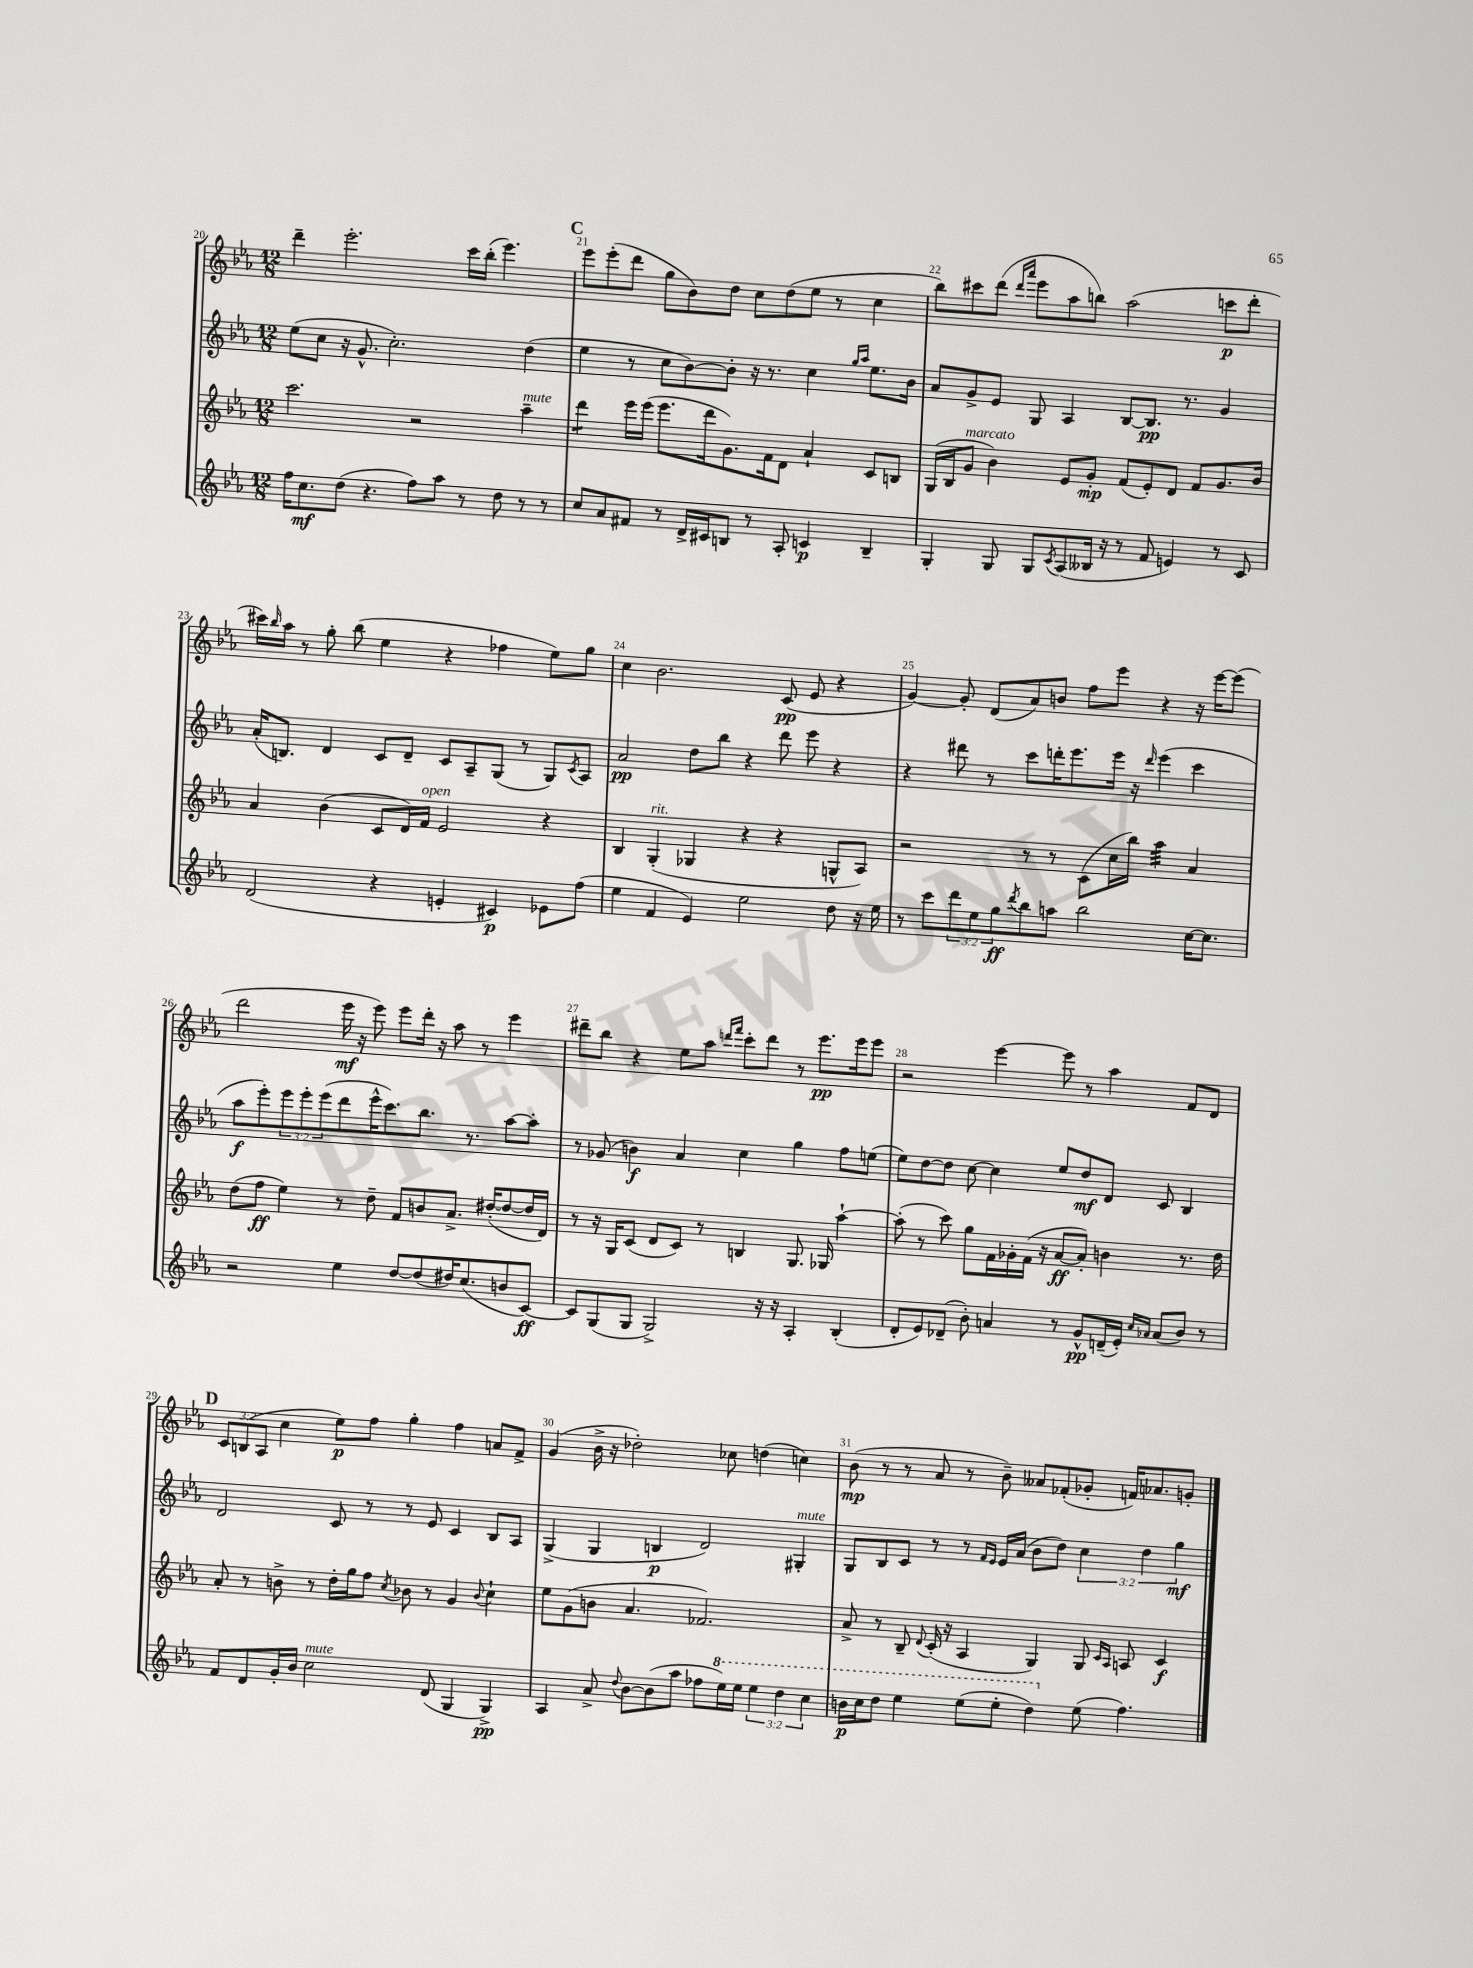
<<
\new StaffGroup <<
\new Staff = "s0" {
    \clef treble \key ees \major \numericTimeSignature \time 12/8 \override Staff.TupletNumber.text = #tuplet-number::calc-fraction-text
    d'''4-- ees'''2.-. c'''16 bes''16-.( ees'''4.) |
    \mark \markup { \bold "C" } ees'''8 ees'''8-.( d'''8 g''8 bes'8) d''8 c''8 d''8( ees''8 r8 c''4 |
    bes''8) cis'''8 d'''8( \grace { d'''16 aes'''16 } ees'''8 aes''8 b''8) aes''2( c'''8\p d'''8-. |
    cis'''16) \grace { bes''16 } aes''16 r8 g''8-. bes''8( ees''4 r4 fes''4 ees''8) g''8 |
    c''4 bes'2. c'8\pp( ees'8 r4 |
    g'4~) g'8-. d'8( aes'8) b'8 f''8 ees'''8 r4 r16 ees'''16~ ees'''8( |
    d'''2 ees'''16\mf r16 ees'''8) ees'''8 d'''16-. r16 aes''8 r8 ees'''4 |
    dis'''8-- bes''8 r4 ees''8 aes''8 \grace { d'''16 f'''16 } c'''8-. d'''8 r8 ees'''8.\pp ees'''16 ees'''8 |
    r2 ees'''4~ ees'''8 r8 aes''4 f'8 d'8 |
    \mark \markup { \bold "D" } \tuplet 3/2 { c'8 b8( aes8 } c''4 ees''8\p) f''8 g''4-. f''4 a'8 f'8-> |
    g'4( bes'16-> r16 des''2-.) ces''8 d''4( c''4) |
    bes'8\mp( r8 r8 aes'8 r8 bes'8--) aeses'8 fes'8-.( ges'8-. f'16) aes'8. g'8-. \bar "|." |
}
\new Staff = "s1" {
    \clef treble \key ees \major \numericTimeSignature \time 12/8 \override Staff.TupletNumber.text = #tuplet-number::calc-fraction-text
    ees''8( c''8 r16 g'8.-^ c''2.-.) d''4( |
    \mark \markup { \bold "C" } ees''4 r8 c''8 bes'8~) bes'8-. r16 r8. c''4 \grace { g''16 aes''16 } ees''8. bes'16 |
    aes'8 g'8-> ees'8 g8 aes4 bes8~ bes8.\pp r8. g'4 |
    aes'16-.( b8.) d'4 c'8 d'8-- c'8 aes8-- g8( r8 g8) \acciaccatura { c'8 } aes8 |
    aes'2\pp d''8 bes''8 r4 d'''8 ees'''8 r4 |
    r4 dis'''8 r8 c'''8 d'''16-. ees'''8. ees'''16 r16 \grace { d'''16 } ees'''4( c'''4 |
    aes''8\f ees'''8-.) \tuplet 3/2 { ees'''8 ees'''8-. ees'''8( } d'''8 ees'''16-^ c'''8.) bes''8. r8. aes''8~ aes''8-. |
    r8 ges'8( b'4\f) aes'4 c''4 g''4 f''8 e''8( |
    ees''8) d''8~ d''8 c''8~ c''4 ees''8 d''8\mf d'8 c'8 bes4 |
    \mark \markup { \bold "D" } d'2 c'8 r8 r8 ees'8 c'4 bes8 aes8 |
    g4->( g4 b4\p d'2) gis4-.^\markup { \italic "mute" } |
    g8 bes8 c'8 r8 r8 \grace { f'16 ees'16 } ees'16 aes'16( bes'8 d''8) \tuplet 3/2 { c''4 d''4 g''4\mf } \bar "|." |
}
\new Staff = "s2" {
    \clef treble \key ees \major \numericTimeSignature \time 12/8
    c'''2. r2 aes''4--^\markup { \italic "mute" } |
    \mark \markup { \bold "C" } d'''4:8 ees'''16 ees'''16( ees'''8. d'''16 g'8.) f'16 d'8 aes'4-! c'8 b8 |
    g16( bes16 g'8^\markup { \italic "marcato" } bes'4) ees'8 g'8-.\mp f'8( ees'8-.) d'8 f'8 g'8. bes'16 |
    aes'4 bes'4( c'8 d'16) f'16^\markup { \italic "open" } ees'2 r4 |
    bes4 g4-.^\markup { \italic "rit." }( ges4 r4 r4 g8-^ aes8) |
    r2 r8 r8 c'8( c''16 bes''16) aes''4:32 aes'4 |
    d''8( f''8\ff ees''4) r8 d''8-- f'8 b'8 aes'8.-> dis''16~-.( dis''8~ dis''16 d'16) |
    r8 r16 g16 c'8( d'8 c'8) r8 b4 g8. ges16 aes''4~-! |
    aes''8-.( r8 c'''8) g''8 f'16 ges'16-. f'16( r16 aes'8~\ff aes'8-.) b'4 r8. d''16 |
    \mark \markup { \bold "D" } aes'8-. r8 b'8-> r8 d''16-. g''16 f''8 \acciaccatura { c''8 } bes'8 r8 g'4 \appoggiatura { bes'8 } c''4-! |
    ees''8 g'8( b'8 aes'4. fes'2.) |
    aes'8-> r8 bes8-- \appoggiatura { d'8 } c'16-.( r16 aes4 g4) g8 \grace { c'16 aes16 } a8 c'4\f \bar "|." |
}
\new Staff = "s3" {
    \clef treble \key ees \major \numericTimeSignature \time 12/8 \override Staff.TupletNumber.text = #tuplet-number::calc-fraction-text
    f''16 c''8.\mf d''8( r4. f''8) aes''8 r8 d''8 r8 r8 |
    \mark \markup { \bold "C" } c''8 aes'8 fis'8 r8 d'16-> cis'16 b8 r8 aes8-. c'4\p b4-- |
    g4-. g8 g8 \acciaccatura { c'8 } aes8( beses16 r16 r8 f'8 e'4) r8 c'8 |
    d'2( r4 e'4-. cis'4\p) ees'8 f''8( |
    ees''4 f'4 ees'4) ees''2 d''8 r16 ees''16 |
    r8 c'''8 \tuplet 3/2 { d'''8 ees''8 g''8\ff } \acciaccatura { d'''8 } bes''8 a''8 bes''2 c''16~ c''8. |
    r2 ees''4 d''8~ d''8( dis''16) c''8.( b'8 c'8~\ff) |
    c'8 g8( g8 g2->) r16 r16 aes4-. bes4-.( |
    d'8-. ees'8) des'8--( bes'8-.) a'4 r8 g'8-^\pp d'16--( ees'16-.) \grace { c''16 aes'16 } aes'8( bes'8) r8 |
    \mark \markup { \bold "D" } f'8 d'8 g'16-. bes'16 c''2^\markup { \italic "mute" } d'8( g4 g4->\pp) |
    aes4 aes'8-> \appoggiatura { d''8 } bes'8~ bes'8( aes''8 fes''8 \ottava #1 ees'''16) ees'''16 \tuplet 3/2 { ees'''4 d'''4 c'''4 } |
    b''16\p c'''16 d'''8 ees'''4 ees'''8( ees'''8-. d'''4) \ottava #0 ees''8( f''4.) \bar "|." |
}
>>
>>
\layout { \context { \Score currentBarNumber = #20 \override BarNumber.break-visibility = ##(#f #t #t) barNumberVisibility = #all-bar-numbers-visible } }
